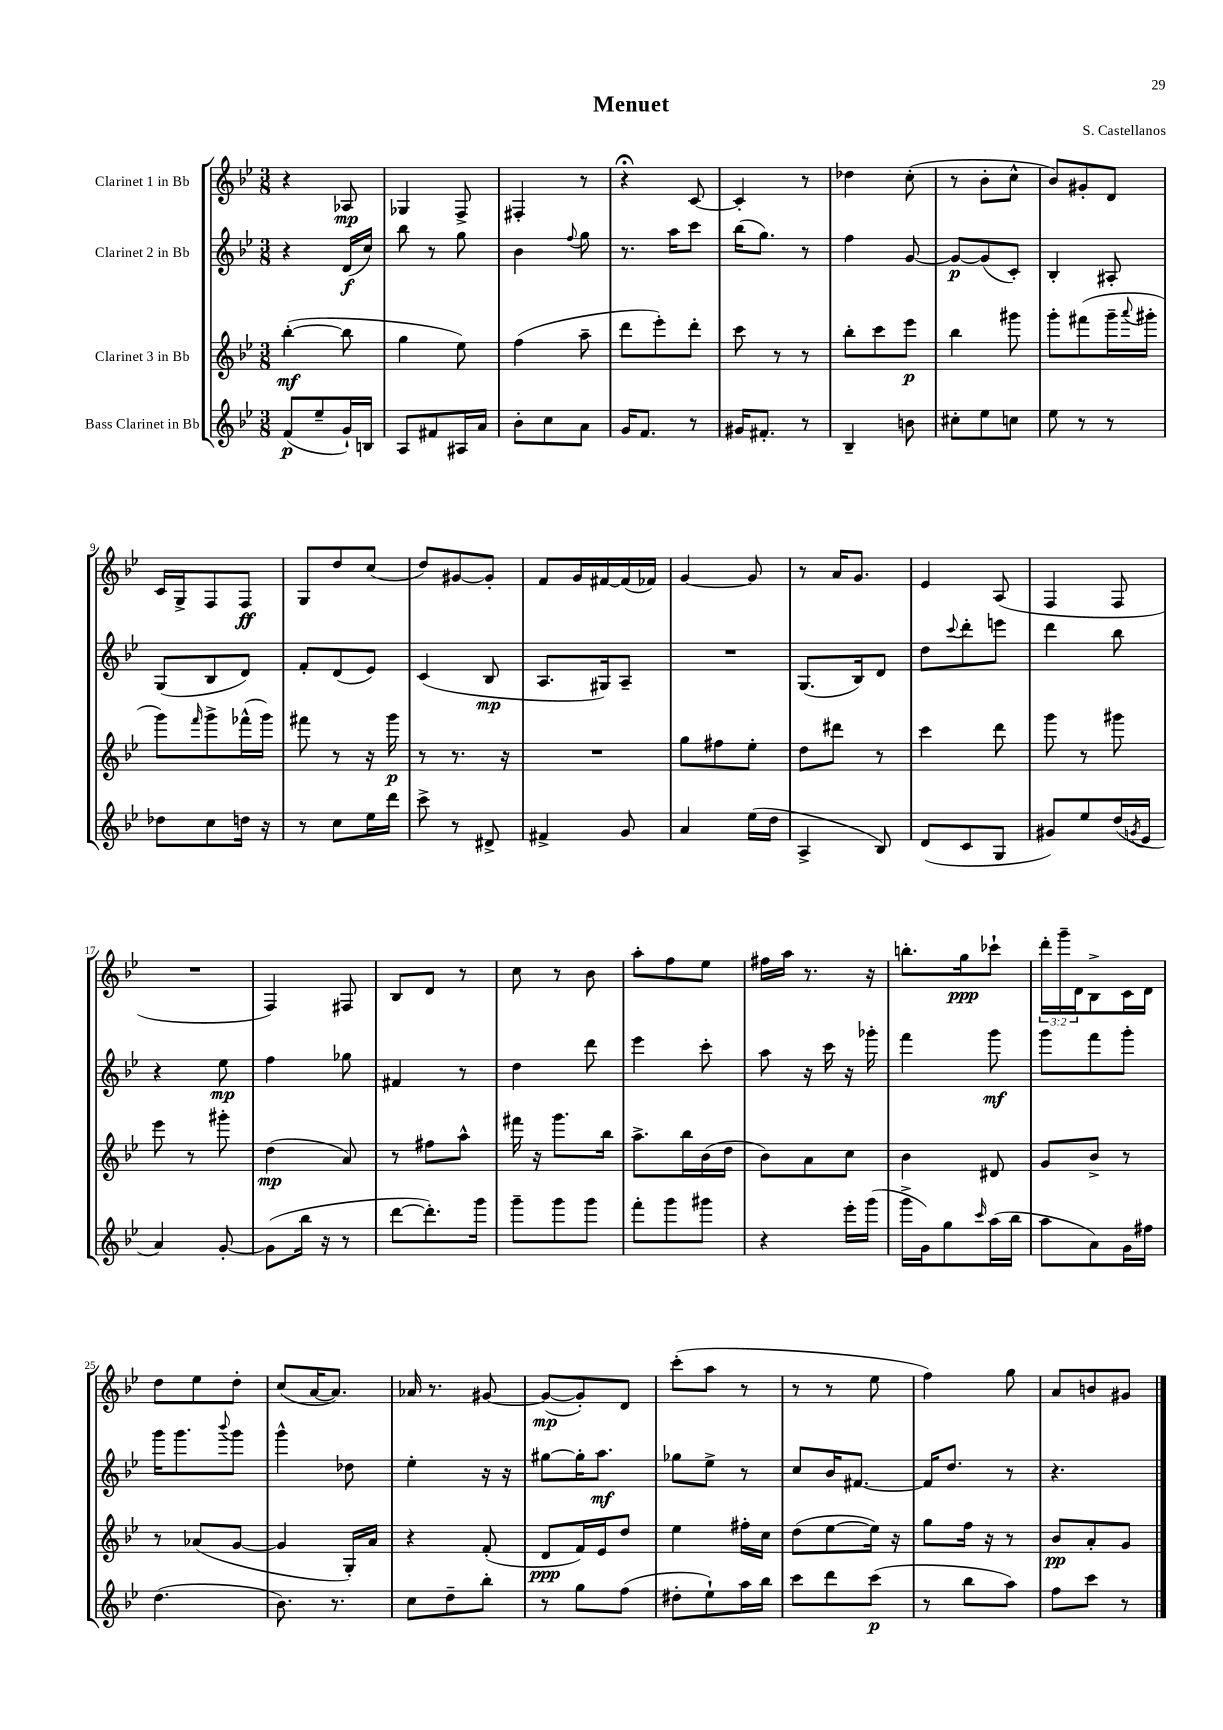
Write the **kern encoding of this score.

**kern	**kern	**kern	**kern
*staff4	*staff3	*staff2	*staff1
*clefG2	*clefG2	*clefG2	*clefG2
*k[b-e-]	*k[b-e-]	*k[b-e-]	*k[b-e-]
*M3/8	*M3/8	*M3/8	*M3/8
(8f/L	([4bb-'\	4r	4r
8ee-~/	.	.	.
16g`/L)	8bb-\]	(16d/LL	8A-/
16B/JJ	.	16cc/JJ)	.
=	=	=	=
8A/L	4gg\	8bb-\	4G-/
8f#/	.	8r	.
16A#/L	8ee-\)	8gg\	8F^/
16a/JJ	.	.	.
=	=	=	=
8b-'\L	(4ff\	4b-\	4F#'/
8cc\	.	.	.
.	.	8qqff/	.
8a\J	8aa~\	8gg\	8r
=	=	=	=
16g/LK	8ddd\L	8.r	4r;
8.f/J	.	.	.
.	8eee-'\)	.	.
.	.	16aa\LK	.
8r	8ddd'\J	8ccc\J	[8c/
=	=	=	=
16g#/LK	8ccc\	(16bb-\LK	4c'/]
8.f#'/J	.	8.gg\J)	.
.	8r	.	.
8r	8r	8r	8r
=	=	=	=
4B-~/	8bb-'\L	4ff\	4dd-\
.	8ccc\	.	.
8b\	8eee-\J	[8g/	(8cc'\
=	=	=	=
8cc#'\L	4bb-\	8g/_L	8r
8ee-\	.	(8g/]	8b-'\L
8cc\J	8ggg#\	8c'/J)	8cc^^\J
=	=	=	=
8ee-\	8ggg'\L	4B-'/	8b-/L)
8r	(8fff#\	.	8g#'/
8r	16ggg~\L	8A#'/	8d/J
.	8qqaaa/	.	.
.	16ggg#'\JJ	.	.
=	=	=	=
8dd-\L	8ggg\L)	(8G/L	16c/LL
.	.	.	16G^/J
.	16qqfff/	.	.
8cc\	8ggg^\	8B-/	8F/
16dd\Jk	(16fff-^^\L	8d/J)	8F/J
16r	16ggg\JJ)	.	.
=	=	=	=
8r	8fff#\	8f'/L	8G/L
8cc\L	8r	(8d/	8dd/
16ee-\L	16r	8e-/J)	(8cc/J
16ddd\JJ	16ggg\	.	.
=	=	=	=
8ccc^\	8r	(4c/	8dd/L)
8r	8.r	.	[8g#/
8d#^/	.	8B-/	8g#'/]J
.	16r	.	.
=	=	=	=
4f#^/	4.r	8.A/L	8f/L
.	.	.	16g/L
.	.	16G#/k)	[16f#/
8g/	.	8A~/J	(16f#/]
.	.	.	16f-/JJ)
=	=	=	=
4a/	8gg\L	4.r	[4g/
.	8ff#\	.	.
(16ee-\LL	8ee-'\J	.	8g/]
16dd\JJ	.	.	.
=	=	=	=
4A^/	8dd\L	(8.G/L	8r
.	8ddd#\J	.	16a/LK
.	.	16B-/k)	8.g/J
8B-/)	8r	8d/J	.
=	=	=	=
(8d/L	4ccc\	8dd\L	4e-/
.	.	8qqccc/	.
8c/	.	8ddd'\	.
8G/J	8ddd\	8eee\J	(8A/
=	=	=	=
8g#/L)	8ggg\	4ddd\	4F/
8ee-/	8r	.	.
(16dd/L	8ggg#\	8bb-\	8F/
8qg/	.	.	.
16e-/JJ	.	.	.
=	=	=	=
4a/)	8eee-\	4r	4.r
.	8r	.	.
[8g'/	8ggg#'\	8ee-\	.
=	=	=	=
(8g\]L	(4dd\	4ff\	4F/)
16bb-\Jk	.	.	.
16r	.	.	.
8r	8a/)	8gg-\	8F#/
=	=	=	=
[8ddd\L	8r	4f#/	8B-/L
8.ddd'\])	8ff#\L	.	8d/J
.	8aa^^\J	8r	8r
16ggg\Jk	.	.	.
=	=	=	=
8ggg~\L	16fff#\	4dd\	8cc\
.	16r	.	.
8ggg\	8.ggg\L	.	8r
8ggg\J	.	8ddd\	8b-\
.	16bb-\Jk	.	.
=	=	=	=
8fff'\L	8.aa^\L	4eee-\	8aa'\L
8ggg\	.	.	8ff\
.	16bb-\L	.	.
8ggg#\J	(16b-\	8ccc'\	8ee-\J
.	16dd\JJ	.	.
=	=	=	=
4r	8b-\L)	8aa\	16ff#\LL
.	.	.	16aa\JJ
.	8a\	16r	8.r
.	.	16ccc\	.
16eee-'\LL	8cc\J	16r	.
(16ggg\JJ	.	16ggg-'\	16r
=	=	=	=
16ggg^\LL	4b-\	4fff\	8.bb'\L
16g\J)	.	.	.
8gg\	.	.	.
.	.	.	16gg\k
16qqccc/	.	.	.
(16aa\L	8d#/	8ggg\	8ccc-`\J
16bb-\JJ	.	.	.
=	=	=	=
8aa\L	8g/L	8ggg\L	24ddd'\LL
.	.	.	24ggg~\
.	.	.	24d\J
8a\)	8b-^/J	8fff\	8B-^\
16g\L	8r	8ggg'\J	16c\L
16ff#\JJ	.	.	16d\JJ
=	=	=	=
(4.dd\	8r	16ggg\LK	8dd\L
.	.	8.ggg\	.
.	(8a-/L	.	8ee-\
.	.	8qqbbb-/	.
.	[8g/J	8ggg\J	8dd'\J
=	=	=	=
8.b-\)	4g/]	4ggg^^\	(8cc/L
.	.	.	[16a/K
8.r	.	.	8.a/]J)
.	16G'/LL)	8dd-\	.
.	16a/JJ	.	.
=	=	=	=
8cc\L	4r	4ee-'\	16a-/
.	.	.	8.r
8dd~\	.	.	.
8bb-'\J	(8f'/	16r	[8g#/
.	.	16r	.
=	=	=	=
8r	8d/L	[8gg#\L	(8g#/_L
8gg\L	16f/L)	16gg#'\]K	8g#'/])
.	16e-/J	8.aa\J	.
(8ff\J	8dd/J	.	8d/J
=	=	=	=
8dd#'\L	4ee-\	8gg-\L	(8ccc'\L
8ee-`\)	.	8ee-^\J	8aa\J
16aa\L	16ff#'\LL	8r	8r
16bb-\JJ	16cc\JJ	.	.
=	=	=	=
8ccc\L	(8dd\L	8cc/L	8r
8ddd\	[8ee-\	16b-/K	8r
.	.	[8.f#/J	.
(8ccc\J	16ee-\]Jk)	.	8ee-\
.	16r	.	.
=	=	=	=
8r	8gg\L	16f#/]LK	4ff\)
.	.	8.dd/J	.
8bb-\L	16ff\Jk	.	.
.	16r	.	.
8aa\J)	8r	8r	8gg\
=	=	=	=
8ff\L	8b-/L	4.r	8a/L
8ccc\J	8a'/	.	8b/
8r	8g/J	.	8g#/J
==	==	==	==
*-	*-	*-	*-
